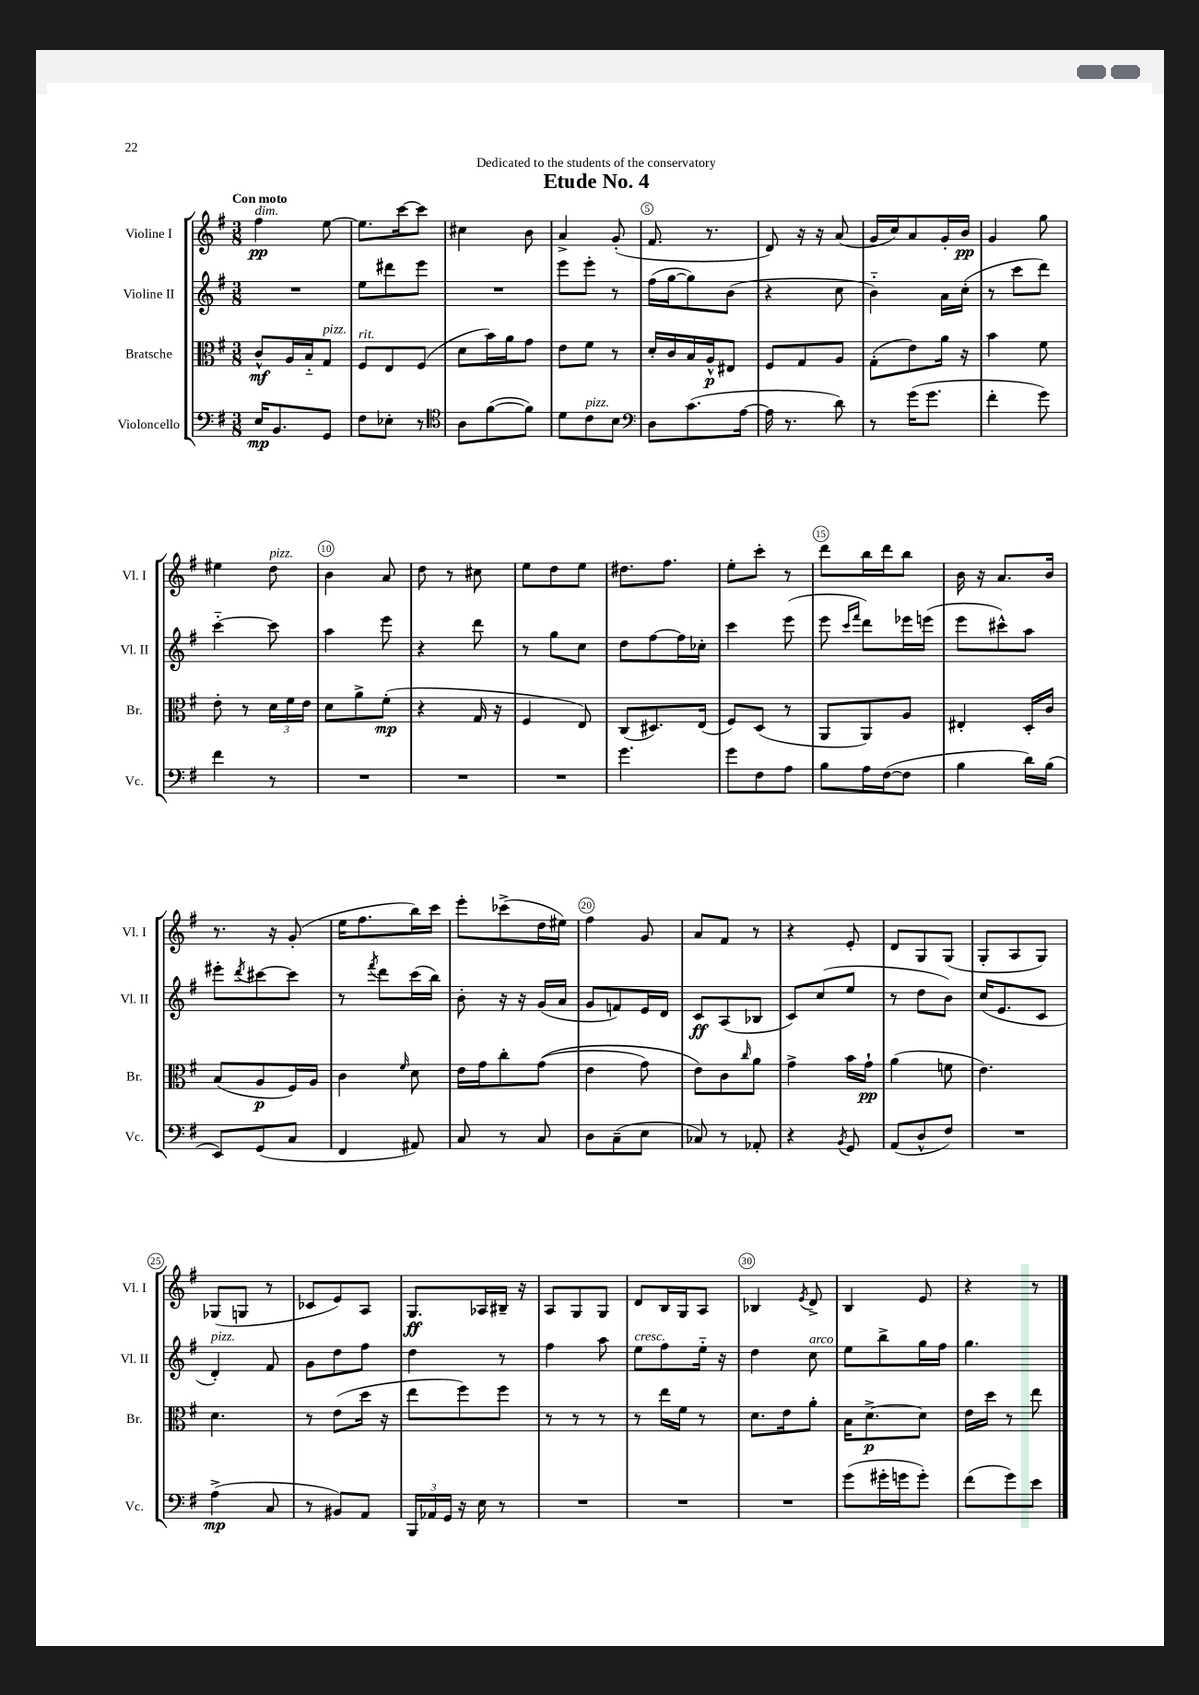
\header { title = "Etude No. 4" dedication = "Dedicated to the students of the conservatory" }
<<
\new StaffGroup <<
\new Staff = "s0" \with { instrumentName = "Violine I" shortInstrumentName = "Vl. I" } {
    \clef treble \key g \major \numericTimeSignature \time 3/8 \tempo "Con moto"
    fis''4\pp^\markup { \italic "dim." } e''8~ |
    e''8. c'''16~ c'''8 |
    cis''4 b'8 |
    a'4-> g'8-.( |
    fis'8. r8. |
    d'8) r16 r16 a'8( |
    g'16 c''16) a'8 g'16-. b'16\pp |
    g'4 g''8 |
    eis''4 d''8^\markup { \italic "pizz." } |
    b'4 a'8 |
    d''8 r8 cis''8 |
    e''8 d''8 e''8 |
    dis''8. fis''8. |
    e''8-. c'''8-. r8 |
    d'''8 b''16 d'''16 b''8 |
    b'16 r16 a'8. b'16 |
    r8. r16 g'8-.( |
    e''16 fis''8. b''16) c'''16 |
    e'''8-. ces'''8->( d''16 eis''16) |
    fis''4 g'8 |
    a'8 fis'8 r8 |
    r4 e'8-. |
    d'8 g8 g8( |
    g8-. a8 g8) |
    ges8( g8 r8 |
    ces'8 e'8) a8 |
    g8.\ff aes16 bis16-- r16 |
    a8 g8 g8 |
    d'8 b16 g16 a8 |
    bes4 \acciaccatura { e'8 } d'8-> |
    b4 e'8 |
    r4 r8 \bar "|." |
}
\new Staff = "s1" \with { instrumentName = "Violine II" shortInstrumentName = "Vl. II" } {
    \clef treble \key g \major \numericTimeSignature \time 3/8
    R4. |
    e''8 dis'''8 e'''8 |
    R4. |
    e'''8 e'''8-. r8 |
    fis''16( g''16~ g''8) b'8( |
    r4 c''8 |
    b'4-_) a'16 c''16-.( |
    r8 c'''8 d'''8) |
    c'''4~-_ c'''8 |
    a''4 e'''8 |
    r4 d'''8 |
    r8 g''8 c''8 |
    d''8 fis''8~ fis''16 ces''16-. |
    c'''4 e'''8( |
    e'''8 \grace { c'''16 fis'''16 } d'''8) ees'''16 e'''16( |
    e'''8 cis'''8-^) a''8 |
    eis'''8-. \acciaccatura { d'''8 } cis'''8~ cis'''8 |
    r8 \acciaccatura { fis'''8 } d'''8 c'''16( b''16) |
    b'8-. r16 r16 g'16( a'16 |
    g'8 f'8) e'16 d'16 |
    c'8\ff a8( bes8 |
    c'8) c''8( e''8 |
    r8 d''8 b'8) |
    c''16( e'8. c'8 |
    d'4-.^\markup { \italic "pizz." }) fis'8 |
    g'8 d''8 fis''8 |
    d''4 r8 |
    fis''4 a''8 |
    e''8^\markup { \italic "cresc." } fis''8 e''16-_ r16 |
    d''4 c''8^\markup { \italic "arco" } |
    e''8 b''8-> g''16 fis''16 |
    g''4. \bar "|." |
}
\new Staff = "s2" \with { instrumentName = "Bratsche" shortInstrumentName = "Br." } {
    \clef alto \key g \major \numericTimeSignature \time 3/8
    c'8-^\mf a16 b16-_ g8^\markup { \italic "pizz." } |
    fis8^\markup { \italic "rit." } e8 fis8( |
    d'8 b'16) a'16 g'8 |
    e'8 fis'8 r8 |
    d'16-. c'16 b16 a16-^\p eis8 |
    fis8 g8 a8 |
    g8-.( e'8) a'16 r16 |
    b'4 fis'8 |
    e'8-. r8 \tuplet 3/2 { d'16 fis'16 e'16 } |
    d'8 a'8-> fis'8-.\mp( |
    r4 g16 r16 |
    fis4 e8) |
    c8( dis8.) e16( |
    fis8) d8( r8 |
    a,8 a,8) a8 |
    eis4-. d16-. c'16 |
    b8( a8\p fis16) a16 |
    c'4 \grace { fis'16 } d'8 |
    e'16 g'16 c''8-. g'8(\( |
    e'4 g'8) |
    e'8\) c'8 \grace { c''16 } a'8 |
    g'4-> b'16 g'16-!\pp |
    a'4( f'8 |
    e'4.) |
    d'4. |
    r8 e'8( d''16 r16 |
    e''8 fis''8) fis''8 |
    r8 r8 r8 |
    r8 e''16 fis'16 r8 |
    d'8. e'16 a'8-. |
    b16 d'8.~->\p d'8 |
    e'16 d''16 r8 e''8 \bar "|." |
}
\new Staff = "s3" \with { instrumentName = "Violoncello" shortInstrumentName = "Vc." } {
    \clef bass \key g \major \numericTimeSignature \time 3/8
    e16\mp b,8. g,8 |
    fis8 ees8-. r8 |
    \clef tenor a8 fis'8~( fis'8) |
    d'8 c'8^\markup { \italic "pizz." } b8 |
    \clef bass d8 c'8.( a16~ |
    a16 r8. d'8) |
    r8 g'16( g'8. |
    fis'4-. g'8) |
    fis'4 r8 |
    R4. |
    R4. |
    R4. |
    g'4. |
    g'8 fis8 a8 |
    b8 a16 fis16~( fis8 |
    b4 d'16) b16( |
    e,8) g,8( c8 |
    fis,4 ais,8) |
    c8 r8 c8 |
    d8 c8--( e8 |
    ces8) r8 aes,8-. |
    r4 \acciaccatura { b,8 } g,8 |
    a,8( d8-^ fis8) |
    R4. |
    a4->\mp( c8 |
    r8 bis,8) a,8 |
    \tuplet 3/2 { b,,16 aes,16 g,16 } r16 e16 r8 |
    R4. |
    R4. |
    R4. |
    g'8( gis'16-. g'16 g'8-.) |
    fis'8( g'8) e'8 \bar "|." |
}
>>
>>
